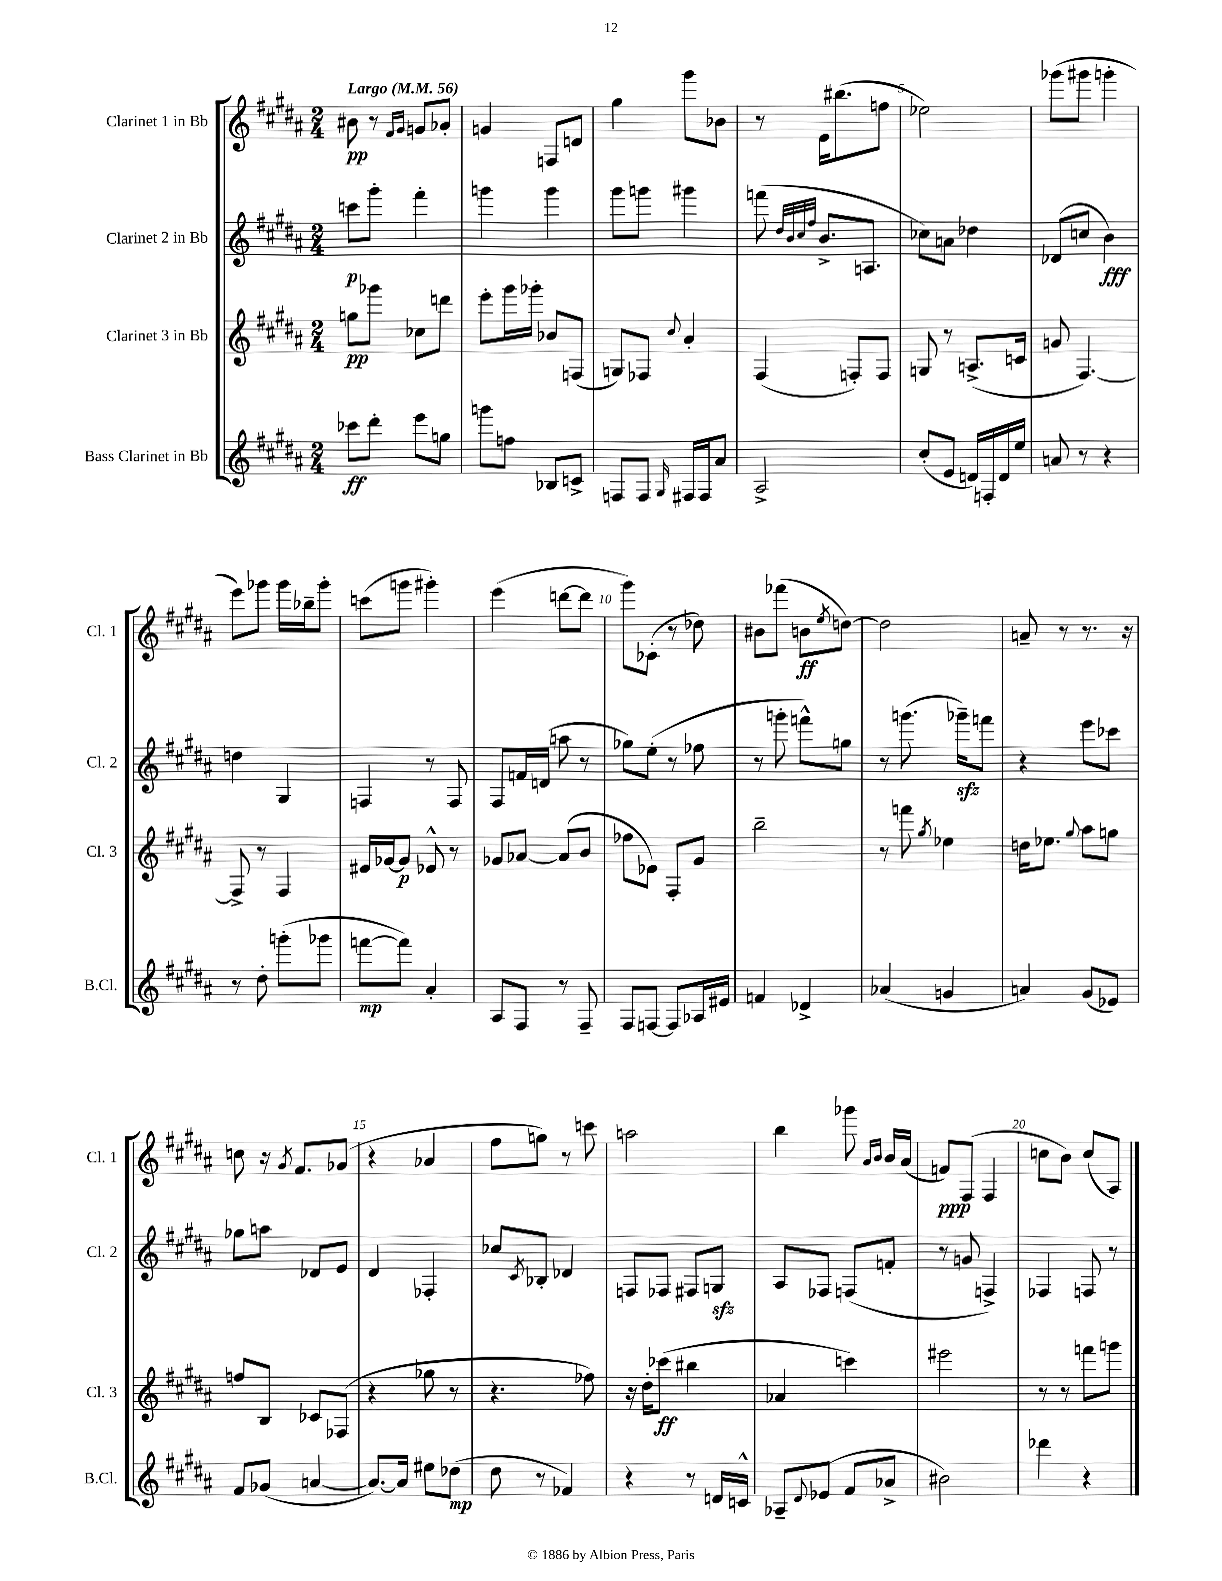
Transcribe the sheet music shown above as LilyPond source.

<<
\new StaffGroup <<
\new Staff = "s0" \with { instrumentName = "Clarinet 1 in Bb" shortInstrumentName = "Cl. 1" } {
    \clef treble \key b \major \numericTimeSignature \time 2/4 \tempo "Largo" 4 = 56
    bis'8\pp r8 \grace { fis'16 gis'16 } g'8 aes'8-. |
    g'4 f8 d'8 |
    gis''4 gis'''8 bes'8 |
    r8 e'16 bis''8.( f''8 |
    ees''2) |
    ges'''8( gis'''8 g'''4-. |
    e'''8) ges'''8 ges'''16 bes''16-- ges'''8-. |
    c'''8( g'''8 gis'''4-.) |
    e'''4( d'''8~ d'''8 |
    gis'''8) ces'8-.( r8 des''8) |
    bis'8 fes'''8( b'8\ff \acciaccatura { e''8 } d''8~) |
    d''2 |
    a'8-- r8 r8. r16 |
    c''8 r16 \acciaccatura { gis'8 } fis'8. ges'8( |
    r4 aes'4 |
    fis''8 g''8) r8 c'''8 |
    a''2 |
    b''4 ges'''8 \grace { ais'16 b'16 } b'16 ais'16( |
    f'8\ppp) fis8( fis4 |
    c''8 b'8) c''8( ais8) \bar "|." |
}
\new Staff = "s1" \with { instrumentName = "Clarinet 2 in Bb" shortInstrumentName = "Cl. 2" } {
    \clef treble \key b \major \numericTimeSignature \time 2/4
    c'''8\p gis'''8-. fis'''4-. |
    g'''4 g'''4 |
    gis'''8 g'''8 gis'''4 |
    f'''8( \grace { dis''32 b'32 cis''32 fis''32 } b'8.-> a8. |
    ces''8) a'8 des''4 |
    des'8( c''8 b'4\fff) |
    d''4 gis4 |
    f4 r8 f8 |
    fis8 f'16 d'16( a''8 r8 |
    ges''8) e''8-.( r8 fes''8 |
    r8 g'''8-. f'''8-^) g''8 |
    r8 g'''8.( ges'''16--\sfz) f'''8 |
    r4 e'''8 ces'''8 |
    ges''8 a''8 des'8 e'8 |
    dis'4 fes4-. |
    ces''8 \acciaccatura { cis'8 } bes8-. des'4 |
    f8 fes8 fis8 g8\sfz |
    ais8 fes8 f8( f'8-. |
    r8 g'8 f4->) |
    fes4 f8 r8 \bar "|." |
}
\new Staff = "s2" \with { instrumentName = "Clarinet 3 in Bb" shortInstrumentName = "Cl. 3" } {
    \clef treble \key b \major \numericTimeSignature \time 2/4
    g''8\pp ges'''8 ces''8 d'''8 |
    e'''8-. gis'''16 ges'''16-. bes'8 f8( |
    g8) fes8 \appoggiatura { cis''8 } ais'4-. |
    fis4( f8-.) f8 |
    g8 r8 a8.->( c'16 |
    g'8 fis4.~) |
    fis8-> r8 fis4 |
    eis'16 ges'16~ ges'8\p ees'8-^ r8 |
    ges'8 aes'8~ aes'8( b'8 |
    fes''8 ees'8) fis8-. gis'8 |
    b''2-- |
    r8 f'''8 \acciaccatura { gis''8 } ees''4 |
    d''16 ees''8. \appoggiatura { gis''8 } ais''8 g''8 |
    f''8 b8 ces'8 fes8( |
    r4 ges''8 r8 |
    r4. fes''8) |
    r16 dis''16-. ces'''8\ff( bis''4 |
    aes'4 c'''4) |
    eis'''2 |
    r8 r8 f'''8 g'''8 \bar "|." |
}
\new Staff = "s3" \with { instrumentName = "Bass Clarinet in Bb" shortInstrumentName = "B.Cl." } {
    \clef treble \key b \major \numericTimeSignature \time 2/4
    ces'''8\ff dis'''8-. e'''8 g''8 |
    g'''8 f''8 bes8 c'8-> |
    f8 f8 \grace { gis16 } fis16 fis16 ais'8 |
    ais2-> |
    cis''8-.( e'8 d'16) f16-. d'16 e''16 |
    a'8 r8 r4 |
    r8 dis''8-. g'''8-.( ges'''8 |
    f'''8~\mp f'''8) ais'4-. |
    ais8 fis8 r8 fis8-- |
    fis8 f8~ f8 aes16 eis'16 |
    f'4 des'4-> |
    aes'4( g'4 |
    a'4) gis'8( ees'8) |
    fis'8 ges'8( a'4~ |
    a'8.~) a'16 eis''8 des''8\mp( |
    dis''8 r8 fes'4) |
    r4 r8 d'16 c'16-^ |
    aes8-- \appoggiatura { dis'8 } ees'8( fis'8 aes'8-> |
    bis'2) |
    des'''4 r4 \bar "|." |
}
>>
>>
\layout { \context { \Score \override BarNumber.break-visibility = ##(#f #t #t) barNumberVisibility = #(every-nth-bar-number-visible 5) } }
